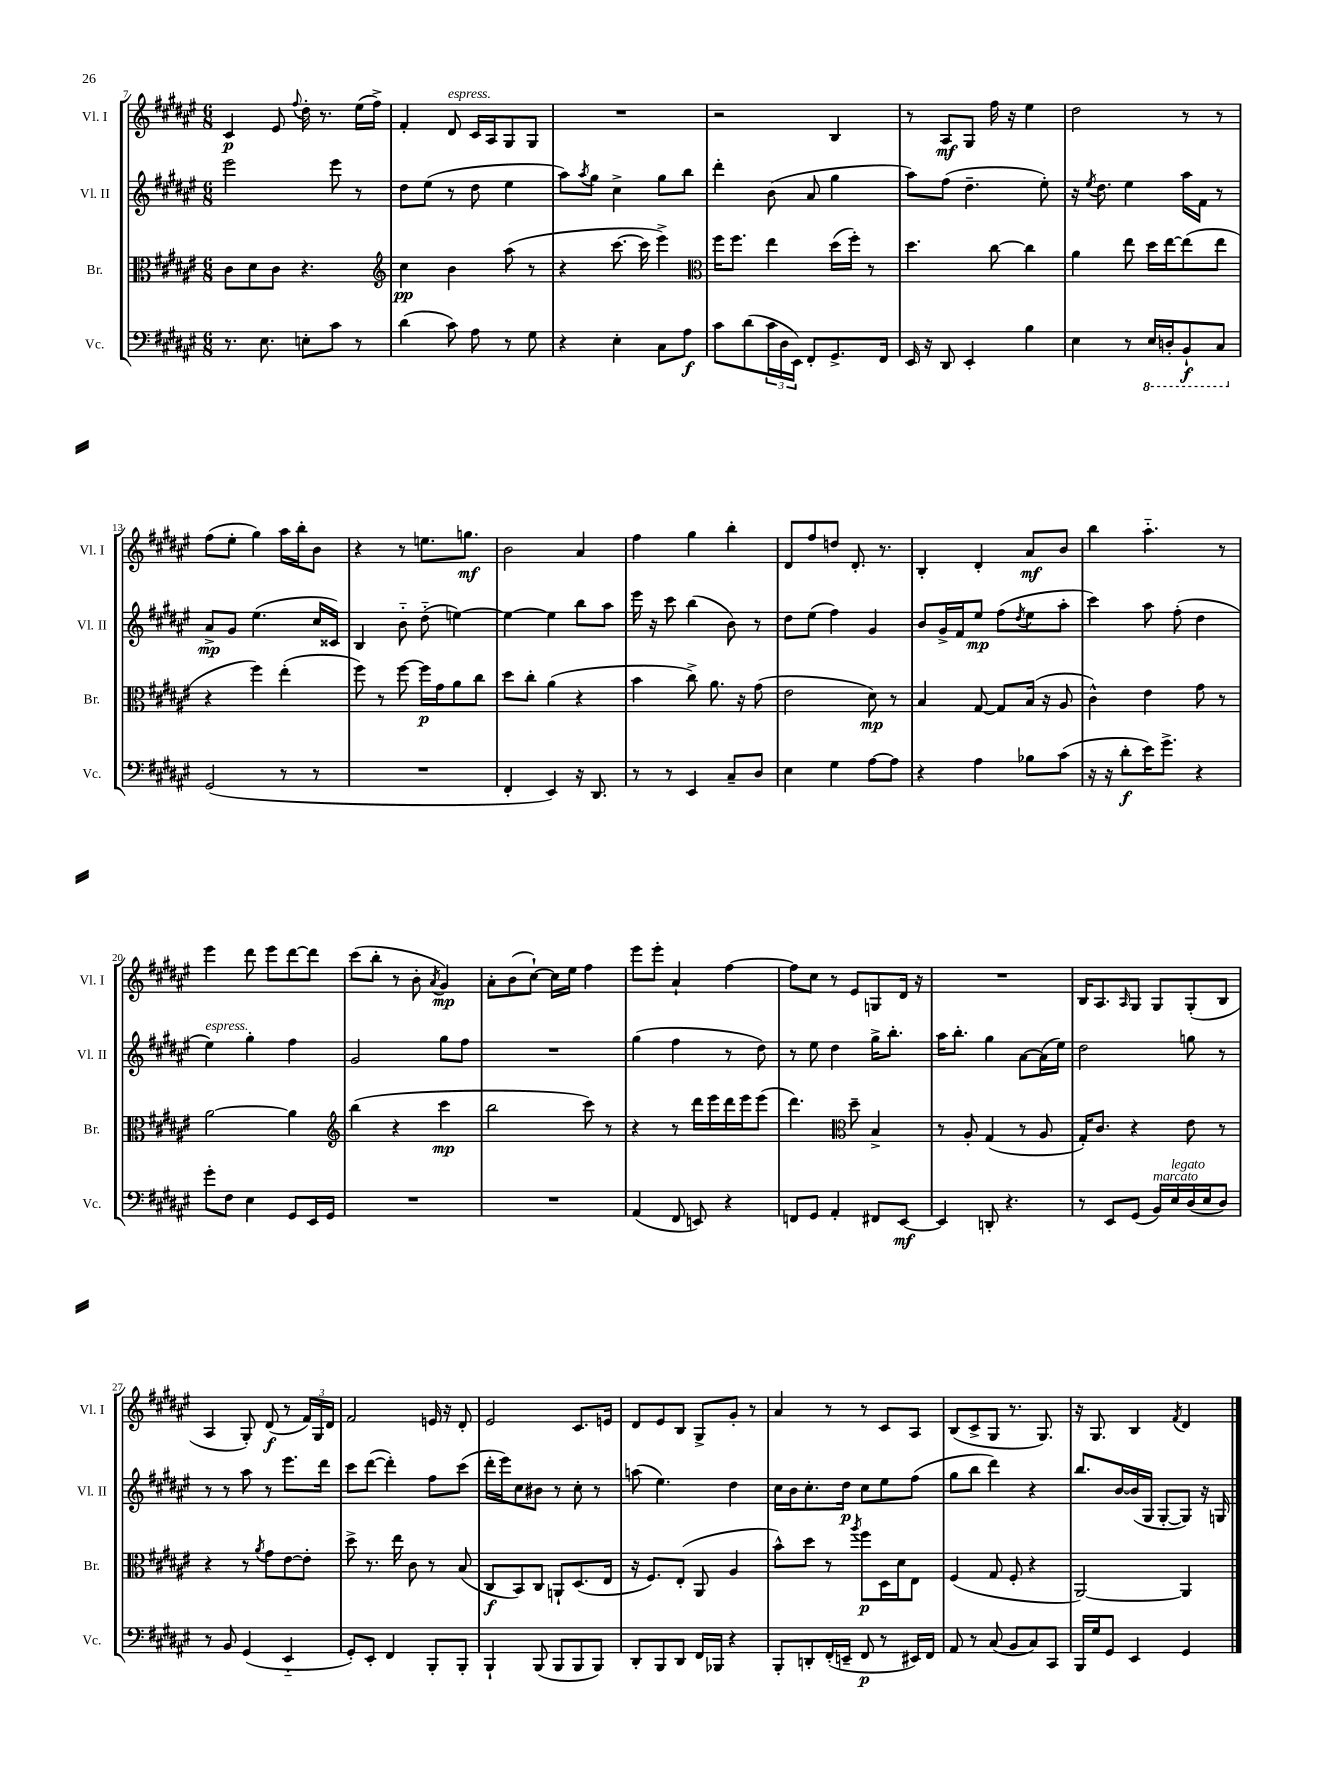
<<
\new StaffGroup <<
\new Staff = "s0" \with { instrumentName = "Vl. I" shortInstrumentName = "Vl. I" } {
    \clef treble \key fis \major \numericTimeSignature \time 6/8
    cis'4\p eis'8 \appoggiatura { fis''8 } dis''16-. r8. eis''16( fis''16->) |
    fis'4-. dis'8^\markup { \italic "espress." } cis'16 ais16 gis8 gis8 |
    R2. |
    r2 b4 |
    r8 ais8\mf gis8 fis''16 r16 eis''4 |
    dis''2 r8 r8 |
    fis''8( eis''8-. gis''4) ais''16 b''16-. b'8 |
    r4 r8 e''8. g''8.\mf |
    b'2 ais'4 |
    fis''4 gis''4 b''4-. |
    dis'8 fis''8 d''8 dis'8.-. r8. |
    b4-. dis'4-. ais'8\mf b'8 |
    b''4 ais''4.-_ r8 |
    eis'''4 dis'''8 eis'''8 dis'''8~ dis'''8 |
    cis'''8( b''8-. r8 b'8-. \acciaccatura { ais'8 } gis'4\mp) |
    ais'8-. b'8( cis''8~-!) cis''16 eis''16 fis''4 |
    eis'''8 eis'''8-. ais'4-! fis''4~ |
    fis''8 cis''8 r8 eis'8 g8 dis'16 r16 |
    R2. |
    b16 ais8. \grace { ais16 } gis8 gis8 gis8-.( b8 |
    ais4 gis8-.) dis'8\f( r8 \tuplet 3/2 { fis'16) gis16 dis'16 } |
    fis'2 e'16 r16 dis'8-. |
    eis'2 cis'8. e'16 |
    dis'8 eis'8 b8 gis8-> gis'8-. r8 |
    ais'4 r8 r8 cis'8 ais8 |
    b8( cis'8-> gis8 r8. gis8.) |
    r16 gis8. b4 \acciaccatura { fis'8 } dis'4 \bar "|." |
}
\new Staff = "s1" \with { instrumentName = "Vl. II" shortInstrumentName = "Vl. II" } {
    \clef treble \key fis \major \numericTimeSignature \time 6/8
    eis'''2 eis'''8 r8 |
    dis''8 eis''8( r8 dis''8 eis''4 |
    ais''8) \acciaccatura { ais''8 } gis''8 cis''4-> gis''8 b''8 |
    dis'''4-. b'8( ais'8 gis''4 |
    ais''8) fis''8( dis''4.-- eis''8-.) |
    r16 \acciaccatura { eis''8 } dis''8. eis''4 ais''16 fis'16 r8 |
    ais'8->\mp gis'8 eis''4.( cis''16 cisis'16) |
    b4 b'8-_ dis''8-_( e''4~) |
    e''4~ e''4 b''8 ais''8 |
    eis'''16 r16 cis'''8 b''4( b'8) r8 |
    dis''8 eis''8( fis''4) gis'4 |
    b'8 gis'16-> fis'16 eis''8\mp fis''8( \acciaccatura { dis''8 } eis''8 ais''8-. |
    cis'''4) ais''8 fis''8-.( dis''4 |
    eis''4^\markup { \italic "espress." }) gis''4-. fis''4 |
    gis'2 gis''8 fis''8 |
    R2. |
    gis''4( fis''4 r8 dis''8) |
    r8 eis''8 dis''4 gis''16-> b''8.-. |
    ais''16 b''8.-. gis''4 ais'8~ ais'16( eis''16) |
    dis''2 g''8 r8 |
    r8 r8 ais''8 r8 eis'''8. dis'''16 |
    cis'''8 dis'''8~( dis'''4-.) fis''8 cis'''8( |
    dis'''16-. eis'''16) cis''8 bis'8 r8 cis''8-. r8 |
    a''8( eis''4.) dis''4 |
    cis''16 b'16 cis''8.-. dis''16\p cis''8 eis''8 fis''8( |
    gis''8 b''8 dis'''4) r4 |
    b''8. b'16~ b'16( gis16 gis8~-. gis8) r16 g16 \bar "|." |
}
\new Staff = "s2" \with { instrumentName = "Br." shortInstrumentName = "Br." } {
    \clef alto \key fis \major \numericTimeSignature \time 6/8
    cis'8 dis'8 cis'8 r4. |
    \clef treble cis''4\pp b'4 ais''8( r8 |
    r4 cis'''8.~ cis'''16 eis'''4->) |
    \clef alto fis''16 fis''8. eis''4 dis''16( fis''16-.) r8 |
    dis''4. cis''8~ cis''4 |
    ais'4 eis''8 dis''16 eis''16~ eis''8( eis''8 |
    r4 fis''4) eis''4-.( |
    fis''8) r8 fis''8~ fis''16\p gis'16 ais'8 cis''8 |
    dis''8 cis''8-. ais'4( r4 |
    b'4 cis''8->) ais'8. r16 gis'8( |
    eis'2 dis'8\mp) r8 |
    b4 gis8~ gis8 b16( r16 ais8 |
    cis'4-^) eis'4 gis'8 r8 |
    ais'2~ ais'4 |
    \clef treble b''4( r4 cis'''4\mp |
    b''2 cis'''8) r8 |
    r4 r8 dis'''16 eis'''16 dis'''16 eis'''16 eis'''8( |
    dis'''4.) \clef alto dis''8-- b4-> |
    r8 ais8-. gis4( r8 ais8 |
    gis16-.) cis'8. r4 eis'8 r8 |
    r4 r8 \acciaccatura { ais'8 } gis'8 eis'8~ eis'8-. |
    dis''8-> r8. eis''16 cis'8 r8 b8( |
    cis8\f b,8) cis8 a,8-! dis8.( eis16 |
    r16 fis8.) eis8-.( ais,8 ais4 |
    b'8-^) dis''8 r8 \acciaccatura { ais''8 } fis''8\p dis16 dis'16 eis8 |
    fis4( gis8 fis8-. r4 |
    ais,2~) ais,4 \bar "|." |
}
\new Staff = "s3" \with { instrumentName = "Vc." shortInstrumentName = "Vc." } {
    \clef bass \key fis \major \numericTimeSignature \time 6/8
    r8. eis8. e8-. cis'8 r8 |
    dis'4( cis'8) ais8 r8 gis8 |
    r4 eis4-. cis8 ais8\f |
    cis'8 dis'8( \tuplet 3/2 { cis'16 dis16 eis,16) } fis,8-. gis,8.-> fis,16 |
    eis,16 r16 dis,8 eis,4-. b4 |
    eis4 r8 \ottava #-1 eis,16 d,16-. b,,8-!\f cis,8 \ottava #0 |
    gis,2( r8 r8 |
    R2. |
    fis,4-. eis,4) r16 dis,8. |
    r8 r8 eis,4 cis8-- dis8 |
    eis4 gis4 ais8~ ais8 |
    r4 ais4 bes8 cis'8( |
    r16 r16 dis'8-.\f eis'16) gis'8.-> r4 |
    gis'8-. fis8 eis4 gis,8 eis,16 gis,16 |
    R2. |
    R2. |
    ais,4( fis,8 e,8) r4 |
    f,8 gis,8 ais,4-. fis,8 eis,8~\mf |
    eis,4 d,8-. r4. |
    r8 eis,8 gis,8( b,16^\markup { \italic "marcato" }) eis16^\markup { \italic "legato" } dis16( eis16 dis8) |
    r8 b,8 gis,4( eis,4-_ |
    gis,8-.) eis,8-. fis,4 b,,8-. b,,8-. |
    b,,4-! b,,8( b,,8 b,,8 b,,8) |
    dis,8-. b,,8 dis,8 fis,16 bes,,16 r4 |
    b,,8-. d,8-. fis,16-.( e,16-- fis,8\p r8 eis,16) fis,16 |
    ais,8 r8 cis8( b,8 cis8) cis,8 |
    b,,16 gis16 gis,8 eis,4 gis,4 \bar "|." |
}
>>
>>
\layout { \context { \Score currentBarNumber = #7 } }
